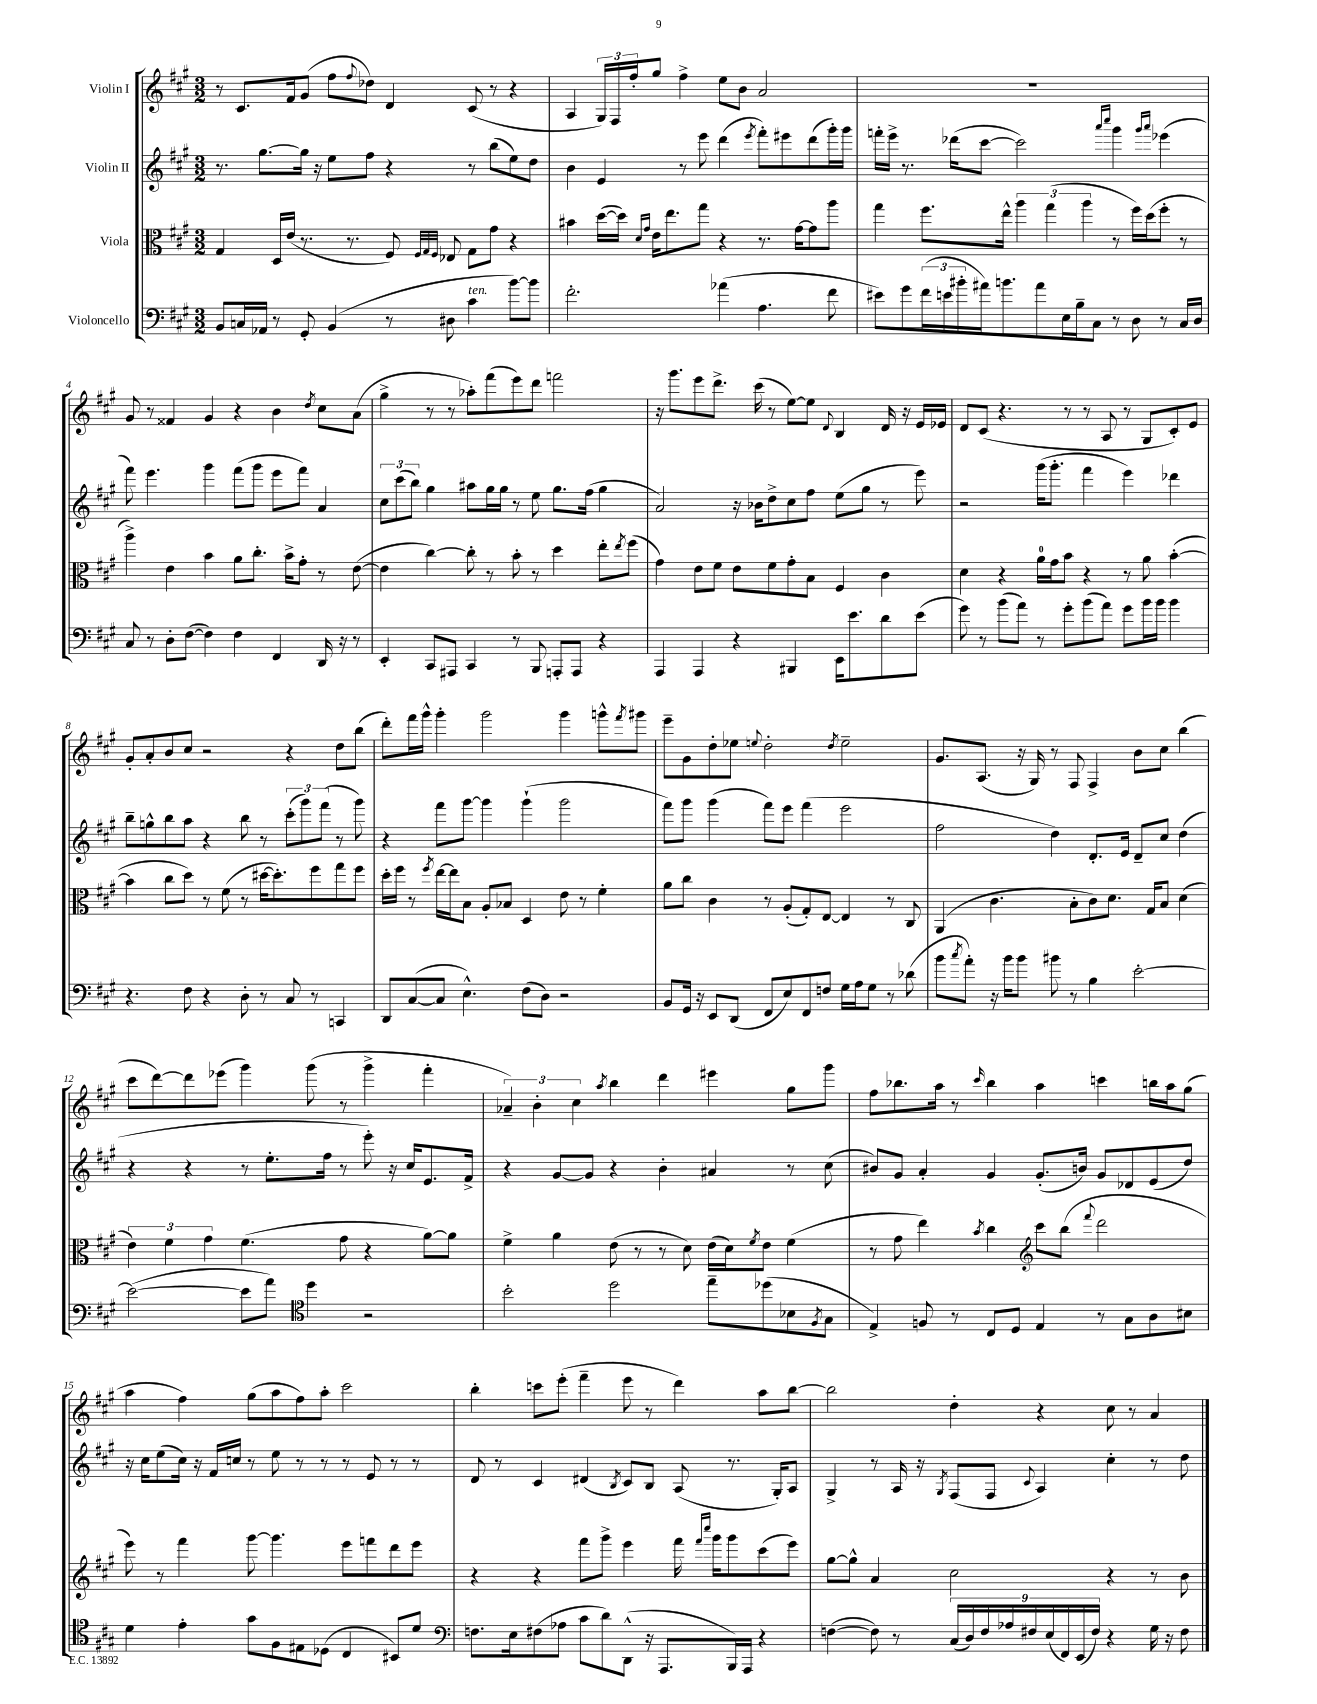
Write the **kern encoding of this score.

**kern	**kern	**kern	**kern
*staff4	*staff3	*staff2	*staff1
*clefF4	*clefC3	*clefG2	*clefG2
*k[f#c#g#]	*k[f#c#g#]	*k[f#c#g#]	*k[f#c#g#]
*M3/2	*M3/2	*M3/2	*M3/2
8BB/L	4G#/	8.r	8r
16C/L	.	.	8.c#/L
16AA-/JJ	.	[8.gg#\L	.
8r	16D/LL	.	.
.	(16e/JJ	.	16f#/k
8GG#'/	8.r	16gg#\]Jk	(8g#/J
.	.	16r	.
(4BB/	.	8ee\L	8ff#\L
.	8.r	.	.
.	.	.	8qqff#/
.	.	8ff#\J	8dd-\J)
8r	8F#/)	4r	4d/
.	32qqF#/LLL	.	.
.	32qqG#/	.	.
.	32qqF#/JJJ	.	.
8D#\	8E-/	.	.
4c#\	8G#\L	8r	(8c#/
.	8g#\J	(8bb\L	8r
[8b\L)	4r	8ee\)	4r
8b\]J	.	8dd\J	.
=	=	=	=
2.f#'\	4b#\	4b\	4A/
.	([16dd\LL	4e/	24G#/LL)
.	.	.	24F#/
.	16dd\]JJ)	.	.
.	.	.	24ff#'/J
.	16qqd/LL	.	.
.	16qqg#/JJ	.	.
.	16e\LK	.	8gg#/J
.	8.ee\	.	.
.	.	8r	4ff#^\
.	8gg#\J	8eee\	.
(4a-\	4r	(4ddd\	8ee\L
.	.	.	8b\J
.	.	8qeee/	.
4.A\	8.r	8fff#'\L)	2a/
.	.	8eee#\	.
.	[16g#\LK	.	.
.	8g#\]	(8ddd\	.
8f#\	8aa\J	16ggg#'\L)	.
.	.	16ggg#\JJ	.
=	=	=	=
8e#\L)	4gg#\	16fff'\LL	1.r
.	.	16eee^\JJ	.
8g#\	.	8.r	.
(24f#\L	8.ff#\L	.	.
24e\	.	.	.
.	.	(16ddd-\LK	.
24b#'\	.	.	.
16a#\J)	.	[8ccc#\J	.
8.b\	16ee^^\Jk	.	.
.	6aa\	2ccc#\])	.
8a#\	.	.	.
.	(6gg#\	.	.
16E\L	.	.	.
16B~\J	.	.	.
.	6aa\	.	.
8C#\J	.	.	.
.	.	16qqaaa/LL	.
.	.	16qqcccc#/JJ	.
8r	8r	4ggg#\	.
8D\	16ff#\LL)	.	.
.	(16dd\J	.	.
.	.	16qqggg#/LL	.
.	.	16qqaaa/JJ	.
8r	8ff#'\J	(4eee-\	.
16C#/LL	8r	.	.
16D/JJ	.	.	.
=	=	=	=
8C#/	4aa^\)	8fff#\)	8g#/
8r	.	4.eee\	8r
8D'\L	4e\	.	4f##/
([8F#\J	.	.	.
4F#\])	4b\	4ggg#\	4g#/
4F#\	8a\L	(8fff#\L	4r
.	8.cc#'\J	8ggg#\J	.
4FF#/	.	8eee\L	4b\
.	16b^\LK	.	.
.	8g#'\J	8fff#\J)	.
.	.	.	8qdd/
16DD/	8r	4a/	8cc#\L
16r	.	.	.
8r	([8e\	.	(8a\J
=	=	=	=
4EE'/	4e\]	12cc#\L	4gg#^\
.	.	(12ccc#\	.
.	.	12bb\J)	.
8CC#/L	[4cc#\)	4gg#\	8r
8AAA#/J	.	.	8r
4CC#/	8cc#'\]	8aa#\L	8aa-'\L)
.	8r	16gg#\L	(8fff#\
.	.	16gg#\JJ	.
8r	8b'\	8r	8eee\)
8BBB/	8r	8ee\	8ddd\J
8AAA'/L	4dd\	8.gg#\L	2fff\
8AAA/J	.	.	.
.	.	(16ff#\Jk	.
4r	8ee'\L	4gg#\	.
.	8qee/	.	.
.	(8ff#\J	.	.
=	=	=	=
4AAA/	4g#\)	2a/)	16r
.	.	.	8.ggg#\L
4AAA/	8e\L	.	8eee\
.	8f#\J	.	8.ddd^\J
4r	8e\L	16r	.
.	.	16b-\LK	(16ccc#\
.	8f#\	8dd^\	8r
4BBB#/	8g#'\	8cc#\	[8ee\L)
.	8B\J	8ff#\J	8ee\]J
.	.	.	8qqd/
16EE\LK	4F#/	(8ee\L	4B/
8.e\	.	.	.
.	.	8gg#\J	.
8d\	4c#\	8r	16d/
.	.	.	16r
(8e\J	.	8eee\)	16e/LL
.	.	.	16e-/JJ
=	=	=	=
8g#\)	4d\	2r	8d/L
8r	.	.	(8c#/J
(8b\L	4r	.	4.r
8a\J)	.	.	.
8r	16a\LL	(16ggg#\LK	.
.	16g#\J	8.ggg#'\J	.
8g#'\L	8b\J	.	8r
(8b\	4r	4fff#\	8r
8a\J)	.	.	8A/
8g#\L	8r	4eee\)	8r
16b\L	8a\	.	8G#/L
16b\JJ	.	.	.
4b\	([4b'\	4ddd-\	8c#'/)
.	.	.	8e/J
=	=	=	=
4.r	4b\]	8bb~\L	8g#'/L
.	.	8gg^^\	8a'/
.	8cc#\L	8bb\	8b/
8F#\	8dd\J)	8aa\J	8cc#/J
4r	8r	4r	2r
.	(8f#\	.	.
8D'\	8r	8bb\	.
8r	[16dd#\LK	8r	.
.	8.dd#'\])	.	.
8C#/	.	(12ccc#'\L	4r
.	.	12ggg#\)	.
8r	8ff#\	.	.
.	.	(12fff#\J	.
4CC/	8gg#\	8r	8dd\L
.	8ff#\J	8ggg#\)	(8bb\J
=	=	=	=
8DD/L	16dd'\LL	4r	8ddd'\L)
.	16ff#\JJ	.	.
([8C#/	8r	.	16fff#\L
.	.	.	16ggg#^^\JJ
.	8qff#/	.	.
8C#/]J	[16ee\LL	8fff#\L	4ggg#'\
.	16ee\]J	.	.
4.E^^\)	8B\J	[8ggg#\J	.
.	8A'/L	4ggg#\]	2ggg#\
.	8B-/J	.	.
(8F#\L	4D/	(4ggg#`\	.
8D\J)	.	.	.
2r	8e\	2ggg#\	4ggg#\
.	8r	.	.
.	4f#'\	.	8ggg^^\L
.	.	.	8qfff#/
.	.	.	8ggg#\J
=	=	=	=
8BB/L	8a\L	8fff#\L)	8eee~\L
16GG#/Jk	8cc#\J	8ggg#\J	8g#\
16r	.	.	.
8EE/L	4c#\	(4ggg#\	8dd'\
(8DD/J	.	.	8ee-\J
.	.	.	8qqee/
8FF#/L	8r	8fff#\L)	2dd'\
8E/)	(8A'/L	8eee\J	.
8FF#/	8G#'/)	(4fff#\	.
8F/J	[8E/J	.	.
.	.	.	8qdd/
16G#\LL	4E/]	2eee\	2ee~\
16A\J	.	.	.
8G#\J	.	.	.
8r	8r	.	.
(8d-\	8C#/	.	.
=	=	=	=
8b\L	(4AA/	2ff#\	8.g#/L
8qcc#/	.	.	.
8a'\J)	.	.	.
.	.	.	(8.A/J
16r	4.c#\	.	.
16b\LK	.	.	.
8b\J	.	.	16r
.	.	.	16G#/)
8b#\	.	4dd\)	8r
8r	8B'\L	.	8F#/
4B\	8c#\)	8.d'/L	4F#^/
.	8.d\J	.	.
.	.	16e/Jk	.
[2e'\	.	8d~/L	8b\L
.	16G#/LK	.	.
.	8B/J	8cc#/J	8cc#\J
.	(4d\	(4dd\	(4bb\
=	=	=	=
(2e\_	6e\)	4r	8ccc#\L
.	.	.	[8ddd\)
.	6f#\	.	.
.	.	4r	8ddd\]
.	6g#\	.	.
.	.	.	(8eee-\J
8e\]L	(4.f#\	8r	4ggg#\)
8a\J)	.	8.ee'\L	.
*clefC4	*	*	*
4dd\	.	.	(8ggg#\
.	.	16ff#\Jk	.
.	8g#\	8r	8r
2r	4r	8eee'\)	4ggg#^\
.	.	16r	.
.	.	16cc#/LK	.
.	[8a\L)	8.e/	4fff#'\
.	8a\]J	.	.
.	.	16f#^/Jk	.
=	=	=	=
2b'\	4f#^\	4r	6a-~/)
.	.	.	6b'\
.	4a\	[8g#/L	.
.	.	.	6cc#\
.	.	8g#/]J	.
.	.	.	8qaa/
2dd\	(8e\	4r	4bb\
.	8r	.	.
.	8r	4b'\	4ddd\
.	8d\)	.	.
8ee~\L	(16e\LL	4a#/	4eee#\
.	16d\J)	.	.
.	8qf#/	.	.
(8dd-\	8e\J	.	.
8B-\	(4f#\	8r	8gg#\L
8qF#/	.	.	.
8G#\J	.	(8cc#\	8ggg#\J
=	=	=	=
4E^/)	8r	8b#/L)	8ff#\L
.	8g#\	8g#/J	8.bb-\
8F/	4ee\)	4a'/	.
.	.	.	16aa\Jk
8r	.	.	8r
.	8qb/	.	16qqccc#/
8C#/L	4cc#\	4g#/	4bb-\
8D/J	.	.	.
*	*clefG2	*	*
4E/	8ccc#\L	(8.g#'/L	4aa\
.	(8bb\J	.	.
.	.	16b/Jk)	.
.	8qqfff#/	.	.
8r	2ddd\	8g#/L	4ccc\
8G#\L	.	8d-/	.
8A\	.	(8e/	16bb\LL
.	.	.	16aa\J
8B#\J	.	8dd/J)	(8gg#\J
=	=	=	=
4d\	8eee\)	16r	4aa\
.	.	16cc#\LK	.
.	8r	(8ee\	.
4e'\	4fff#\	16cc#\Jk)	4ff#\)
.	.	16r	.
.	.	16f#/LL	.
.	.	16cc/JJ	.
8g#\L	[8ggg#\	8r	(8gg#\L
8F#\	4.ggg#\]	8ee\	8aa\
8E#\	.	8r	8ff#\)
(8D-\J	.	8r	8aa'\J
4C#/	8eee\L	8r	2ccc#\
.	8fff\	8e/	.
8BB#/L)	8ddd\	8r	.
8d/J	8eee\J	8r	.
=	=	=	=
*clefF4	*	*	*
8.F\L	4r	8d/	4bb'\
.	.	8r	.
16E\k	.	.	.
(8F#\	4r	4c#/	8ccc\L
8A-\J	.	.	(8eee'\J
8c#\L	8fff#\L	(4d#/	4fff#~\
8d\)	8ggg#^\J	.	.
.	.	8qB/	.
(8DD^^\J	4eee\	8c#/L)	8eee\
16r	.	8B/J	8r
8.AAA/L	.	.	.
.	16fff#\	(8A/	4ddd\)
.	16qqfff#/LL	.	.
.	16qqcccc#/JJ	.	.
.	16ggg#\LK	.	.
16BBB/L)	8ggg#\	8.r	.
16AAA/JJ	.	.	.
4r	(8ccc#\	.	8aa\L
.	.	16G#'/LK)	.
.	8eee\J)	8A/J	[8bb\J
=	=	=	=
([4F\	[8gg#\L	4G#^/	2bb\]
.	8gg#^^\]J	.	.
8F\])	4a/	8r	.
8r	.	16A/	.
.	.	16r	.
.	.	8qG#/	.
(18C#/LL	2cc#\	(8F#/L	4dd'\
18D/)	.	.	.
18F/	.	.	.
.	.	8F#/J	.
18A-/	.	.	.
18F#/	.	.	.
.	.	8qqc#/	.
.	.	4A/)	4r
(18E/	.	.	.
18FF#/)	.	.	.
(18EE/	.	.	.
18F#/JJ)	.	.	.
4r	4r	4cc#'\	8cc#\
.	.	.	8r
16G#\	8r	8r	4a/
16r	.	.	.
8F#\	8b\	8dd\	.
==	==	==	==
*-	*-	*-	*-
